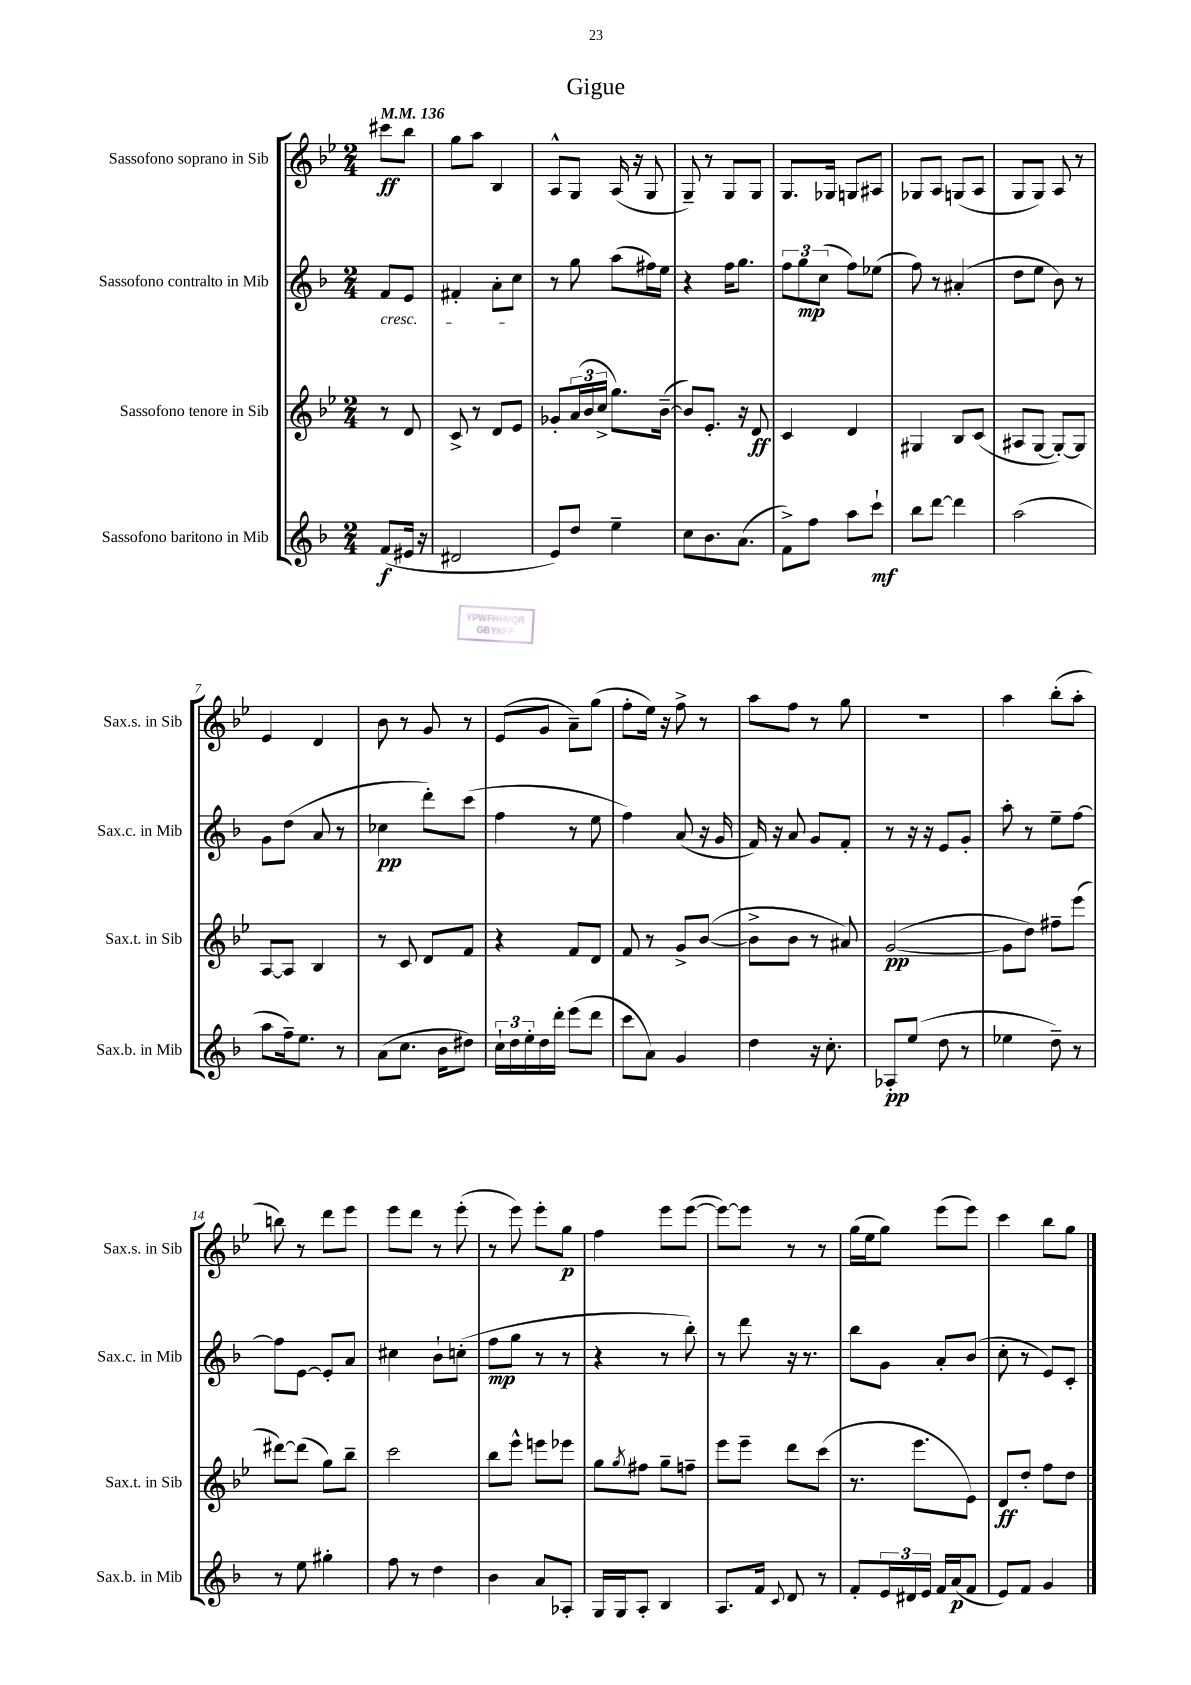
\header { title = "Gigue" }
<<
\new StaffGroup <<
\new Staff = "s0" \with { instrumentName = "Sassofono soprano in Sib" shortInstrumentName = "Sax.s. in Sib" } {
    \clef treble \key bes \major \numericTimeSignature \time 2/4 \partial 4 \tempo 4 = 136
    cis'''8\ff bes''8 |
    g''8 a''8 bes4 |
    a8-^ g8 a16( r16 g8 |
    g8--) r8 g8 g8 |
    g8. ges16 g8 ais8 |
    ges8 a8 g8( a8 |
    g8 g8) a8 r8 |
    ees'4 d'4 |
    bes'8 r8 g'8 r8 |
    ees'8( g'8 a'8--) g''8( |
    f''8-. ees''16) r16 f''8-> r8 |
    a''8 f''8 r8 g''8 |
    R2 |
    a''4 bes''8-.( a''8-. |
    b''8) r8 d'''8 ees'''8 |
    ees'''8 d'''8 r8 ees'''8-.( |
    r8 ees'''8) ees'''8-. g''8\p |
    f''4 ees'''8 ees'''8~( |
    ees'''8~) ees'''8 r8 r8 |
    g''16( ees''16 g''8) ees'''8( ees'''8) |
    c'''4 bes''8 g''8 \bar "|." |
}
\new Staff = "s1" \with { instrumentName = "Sassofono contralto in Mib" shortInstrumentName = "Sax.c. in Mib" } {
    \clef treble \key f \major \numericTimeSignature \time 2/4 \partial 4
    f'8\cresc e'8 |
    fis'4-. a'8-. c''8\! |
    r8 g''8 a''8( fis''16) e''16 |
    r4 f''16 g''8. |
    \tuplet 3/2 { f''8 g''8\mp c''8( } f''8) ees''8( |
    f''8) r8 ais'4-.( |
    d''8 e''8 bes'8) r8 |
    g'8 d''8( a'8 r8 |
    ces''4\pp d'''8-.) c'''8( |
    f''4 r8 e''8 |
    f''4) a'8( r16 g'16 |
    f'16) r16 a'8 g'8 f'8-. |
    r8 r16 r16 e'8 g'8-. |
    a''8-. r8 e''8-- f''8~ |
    f''8 e'8~ e'8-. a'8 |
    cis''4 bes'8-! c''8-.( |
    f''8\mp g''8 r8 r8 |
    r4 r8 bes''8-.) |
    r8 d'''8 r16 r8. |
    bes''8 g'8 a'8-. bes'8( |
    c''8-. r8 e'8) c'8-. \bar "|." |
}
\new Staff = "s2" \with { instrumentName = "Sassofono tenore in Sib" shortInstrumentName = "Sax.t. in Sib" } {
    \clef treble \key bes \major \numericTimeSignature \time 2/4 \partial 4
    r8 d'8 |
    c'8-> r8 d'8 ees'8 |
    ges'8-. \tuplet 3/2 { a'16( bes'16 c''16-> } g''8.) bes'16~--( |
    bes'8) ees'8.-. r16 d'8\ff |
    c'4 d'4 |
    gis4 bes8 c'8( |
    ais8 g8~ g8~-.) g8 |
    a8~ a8 bes4 |
    r8 c'8 d'8 f'8 |
    r4 f'8 d'8 |
    f'8 r8 g'8-> bes'8~( |
    bes'8-> bes'8 r8 ais'8) |
    g'2~\pp( |
    g'8 d''8) fis''8-- ees'''8( |
    dis'''8~) dis'''8( g''8) bes''8-- |
    c'''2 |
    bes''8 ees'''8-^ e'''8 ees'''8 |
    g''8 \acciaccatura { g''8 } fis''8 g''8-- f''8-- |
    ees'''8 ees'''8-- d'''8 c'''8( |
    r8. ees'''8. ees'8) |
    d'8\ff d''8-. f''8 d''8 \bar "|." |
}
\new Staff = "s3" \with { instrumentName = "Sassofono baritono in Mib" shortInstrumentName = "Sax.b. in Mib" } {
    \clef treble \key f \major \numericTimeSignature \time 2/4 \partial 4
    f'8\f( eis'16 r16 |
    dis'2 |
    e'8) d''8 e''4-- |
    c''8 bes'8. a'8.( |
    f'8->) f''8 a''8 c'''8-!\mf |
    bes''8 d'''8~ d'''4 |
    a''2( |
    a''8 f''16--) e''8. r8 |
    a'8( c''8. bes'16 dis''8) |
    \tuplet 3/2 { c''16-! d''16 e''16-. } d''16 d'''16-. e'''8( d'''8 |
    c'''8 a'8) g'4 |
    d''4 r16 c''8.-. |
    aes8-.\pp e''8( d''8 r8 |
    ees''4 d''8--) r8 |
    r8 e''8 gis''4-. |
    f''8 r8 d''4 |
    bes'4 a'8 aes8-. |
    g16 g16 a8-. bes4 |
    a8. f'16 \appoggiatura { c'8 } d'8 r8 |
    f'8-. \tuplet 3/2 { e'16 dis'16 e'16 } f'16 a'16\p( f'8 |
    e'8) f'8 g'4 \bar "|." |
}
>>
>>
